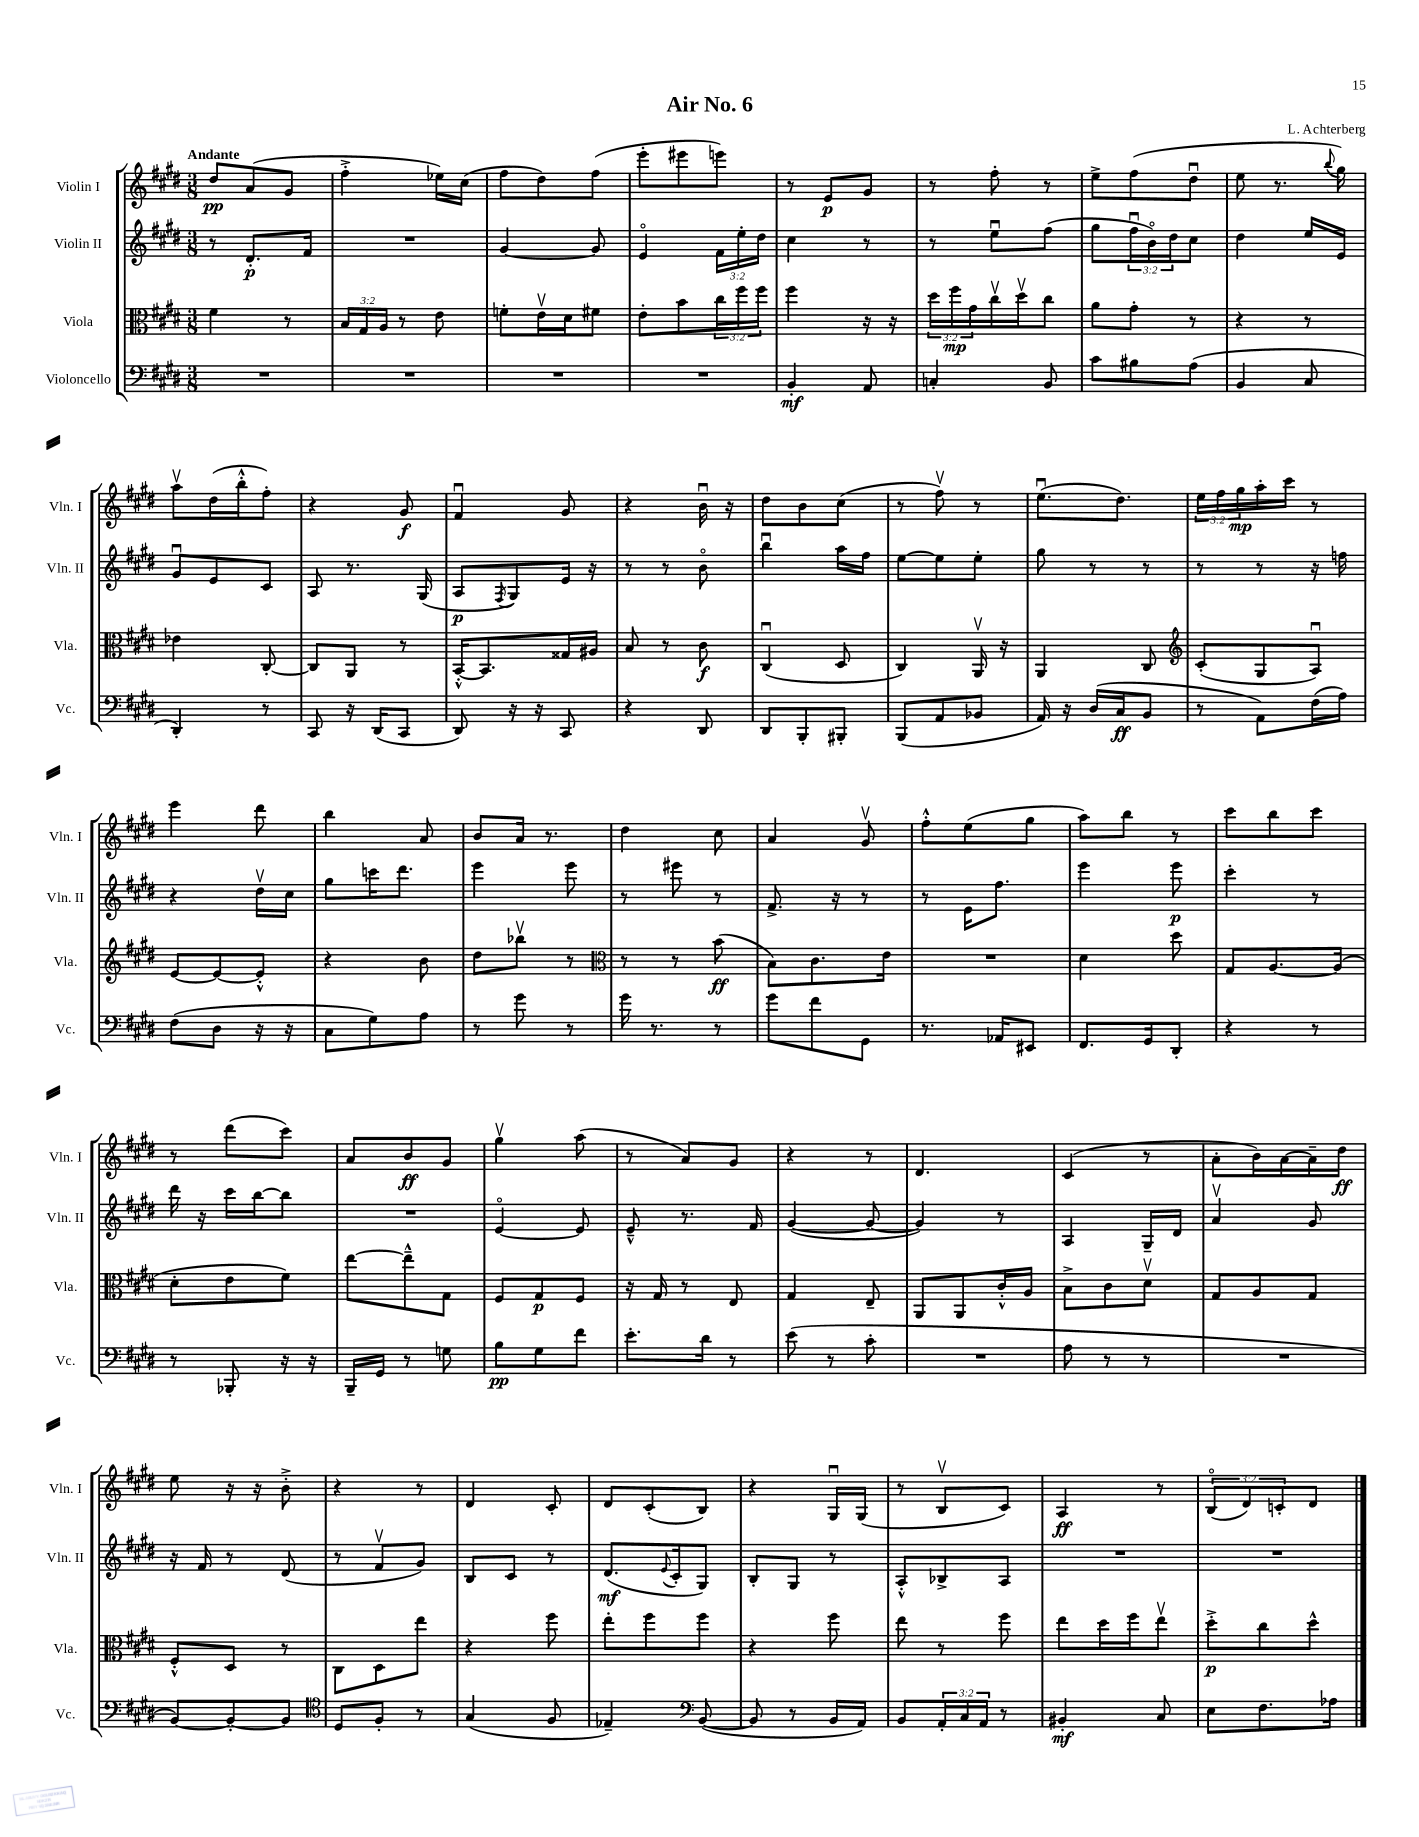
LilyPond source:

\header { title = "Air No. 6" composer = "L. Achterberg" }
<<
\new StaffGroup <<
\new Staff = "s0" \with { instrumentName = "Violin I" shortInstrumentName = "Vln. I" } {
    \clef treble \key e \major \numericTimeSignature \time 3/8 \override Staff.TupletNumber.text = #tuplet-number::calc-fraction-text \tempo "Andante"
    dis''8\pp a'8( gis'8 |
    fis''4-.-> ees''16) cis''16( |
    fis''8 dis''8) fis''8( |
    e'''8-. eis'''8 e'''8) |
    r8 e'8\p gis'8 |
    r8 fis''8-. r8 |
    e''8-> fis''8( dis''8\downbow |
    e''8 r8. \appoggiatura { b''8 } gis''16) |
    a''8\upbow dis''16( b''16-.-^ fis''8-.) |
    r4 gis'8\f |
    fis'4\downbow gis'8 |
    r4 b'16\downbow r16 |
    dis''8 b'8 cis''8( |
    r8 fis''8\upbow) r8 |
    e''8.\downbow( dis''8.) |
    \tuplet 3/2 { e''16 fis''16 gis''16\mp } a''16-. cis'''16 r8 |
    e'''4 dis'''8 |
    b''4 a'8 |
    b'8 a'16 r8. |
    dis''4 cis''8 |
    a'4 gis'8\upbow |
    fis''8-.-^ e''8( gis''8 |
    a''8) b''8 r8 |
    cis'''8 b''8 cis'''8 |
    r8 dis'''8( cis'''8) |
    a'8 b'8\ff gis'8 |
    gis''4\upbow a''8( |
    r8 a'8) gis'8 |
    r4 r8 |
    dis'4. |
    cis'4( r8 |
    a'8-. b'16) a'16~ a'16-- dis''16\ff |
    e''8 r16 r16 b'8-.-> |
    r4 r8 |
    dis'4 cis'8-. |
    dis'8 cis'8-.( b8) |
    r4 gis16\downbow gis16( |
    r8 b8\upbow cis'8) |
    a4\ff r8 |
    \tuplet 3/2 { b8\flageolet( dis'8) c'8-. } dis'8 \bar "|." |
}
\new Staff = "s1" \with { instrumentName = "Violin II" shortInstrumentName = "Vln. II" } {
    \clef treble \key e \major \numericTimeSignature \time 3/8 \override Staff.TupletNumber.text = #tuplet-number::calc-fraction-text
    r8 dis'8.-.\p fis'16 |
    R4. |
    gis'4~ gis'8 |
    e'4\flageolet \tuplet 3/2 { fis'16 e''16-. dis''16 } |
    cis''4 r8 |
    r8 e''8\downbow fis''8( |
    gis''8 \tuplet 3/2 { fis''16\downbow b'16\flageolet) dis''16 } cis''8 |
    dis''4 e''16 e'16 |
    gis'8\downbow e'8 cis'8 |
    a8 r8. gis16( |
    a8\p \acciaccatura { fis8 } gis8) e'16 r16 |
    r8 r8 b'8\flageolet |
    b''4\downbow a''16 fis''16 |
    e''8~ e''8 e''8-. |
    gis''8 r8 r8 |
    r8 r8 r16 f''16 |
    r4 dis''16\upbow cis''16 |
    gis''8 c'''16 dis'''8. |
    e'''4 e'''8 |
    r8 eis'''8 r8 |
    fis'8.-> r16 r8 |
    r8 e'16 fis''8. |
    e'''4 e'''8\p |
    cis'''4-. r8 |
    dis'''16 r16 cis'''16 b''16~ b''8 |
    R4. |
    e'4~\flageolet e'8 |
    e'8---^ r8. fis'16 |
    gis'4~( gis'8~ |
    gis'4) r8 |
    a4 gis16-- dis'16 |
    a'4\upbow gis'8 |
    r16 fis'16 r8 dis'8( |
    r8 fis'8\upbow gis'8) |
    b8 cis'8 r8 |
    dis'8.\mf( \appoggiatura { e'8 } cis'16-. gis8) |
    b8-. gis8 r8 |
    a8-.-^ bes8-> a8 |
    R4. |
    R4. \bar "|." |
}
\new Staff = "s2" \with { instrumentName = "Viola" shortInstrumentName = "Vla." } {
    \clef alto \key e \major \numericTimeSignature \time 3/8 \override Staff.TupletNumber.text = #tuplet-number::calc-fraction-text
    fis'4 r8 |
    \tuplet 3/2 { b16 gis16 a16 } r8 e'8 |
    f'8-. e'16\upbow dis'16 fis'8 |
    e'8-. b'8 \tuplet 3/2 { cis''16 fis''16 fis''16 } |
    fis''4 r16 r16 |
    \tuplet 3/2 { dis''16 fis''16\mp gis'16 } cis''16\upbow dis''16\upbow cis''8 |
    a'8 gis'8-. r8 |
    r4 r8 |
    ees'4 cis8~-. |
    cis8 a,8 r8 |
    b,16~-.-^ b,8. gisis16 ais16 |
    b8 r8 cis'8\f |
    cis4\downbow( dis8 |
    cis4) a,16\upbow r16 |
    a,4 cis8 |
    \clef treble cis'8-.( gis8 a8\downbow) |
    e'8~ e'8~ e'8-.-^ |
    r4 b'8 |
    dis''8 bes''8\upbow r8 |
    \clef alto r8 r8 b'8\ff( |
    b8) cis'8. e'16 |
    R4. |
    dis'4 dis''8 |
    gis8 a8.~ a16( |
    dis'8-. e'8 fis'8) |
    e''8~ e''8---^ gis8 |
    fis8 gis8\p fis8 |
    r16 gis16 r8 e8 |
    gis4 e8-- |
    a,8 a,8 cis'16-.-^ a16 |
    b8-> cis'8 dis'8\upbow |
    gis8 a8 gis8 |
    fis8-.-^ dis8 r8 |
    cis8 dis8 e''8 |
    r4 fis''8 |
    e''8-. fis''8 fis''8 |
    r4 fis''8 |
    e''8 r8 fis''8 |
    e''8 dis''16 fis''16 e''8\upbow |
    dis''8-.->\p cis''8 dis''8-^ \bar "|." |
}
\new Staff = "s3" \with { instrumentName = "Violoncello" shortInstrumentName = "Vc." } {
    \clef bass \key e \major \numericTimeSignature \time 3/8 \override Staff.TupletNumber.text = #tuplet-number::calc-fraction-text
    R4. |
    R4. |
    R4. |
    R4. |
    b,4-.\mf a,8 |
    c4-. b,8 |
    cis'8 bis8 a8( |
    b,4 cis8 |
    dis,4-.) r8 |
    cis,8 r16 dis,16( cis,8 |
    dis,8) r16 r16 cis,8 |
    r4 dis,8 |
    dis,8 b,,8-. bis,,8-. |
    b,,8( a,8 bes,8 |
    a,16) r16 dis16( cis16\ff b,8 |
    r8 a,8) fis16( a16) |
    fis8( dis8 r16 r16 |
    cis8 gis8) a8 |
    r8 gis'8 r8 |
    gis'16 r8. r8 |
    gis'8 fis'8 gis,8 |
    r8. aes,16 eis,8 |
    fis,8. gis,16 dis,8-. |
    r4 r8 |
    r8 bes,,8-. r16 r16 |
    b,,16-- gis,16 r8 g8 |
    b8\pp gis8 fis'8 |
    e'8.-. dis'16 r8 |
    e'8( r8 cis'8-. |
    R4. |
    a8 r8 r8 |
    R4. |
    b,8~) b,8~-. b,8 |
    \clef tenor dis8 fis8-. r8 |
    gis4( fis8 |
    ees4--) \clef bass b,8~( |
    b,8 r8 b,16 a,16) |
    b,8 \tuplet 3/2 { a,16-. cis16 a,16 } r8 |
    bis,4-.\mf cis8 |
    e8 fis8. aes16 \bar "|." |
}
>>
>>
\layout { \context { \Score \remove "Bar_number_engraver" } }
